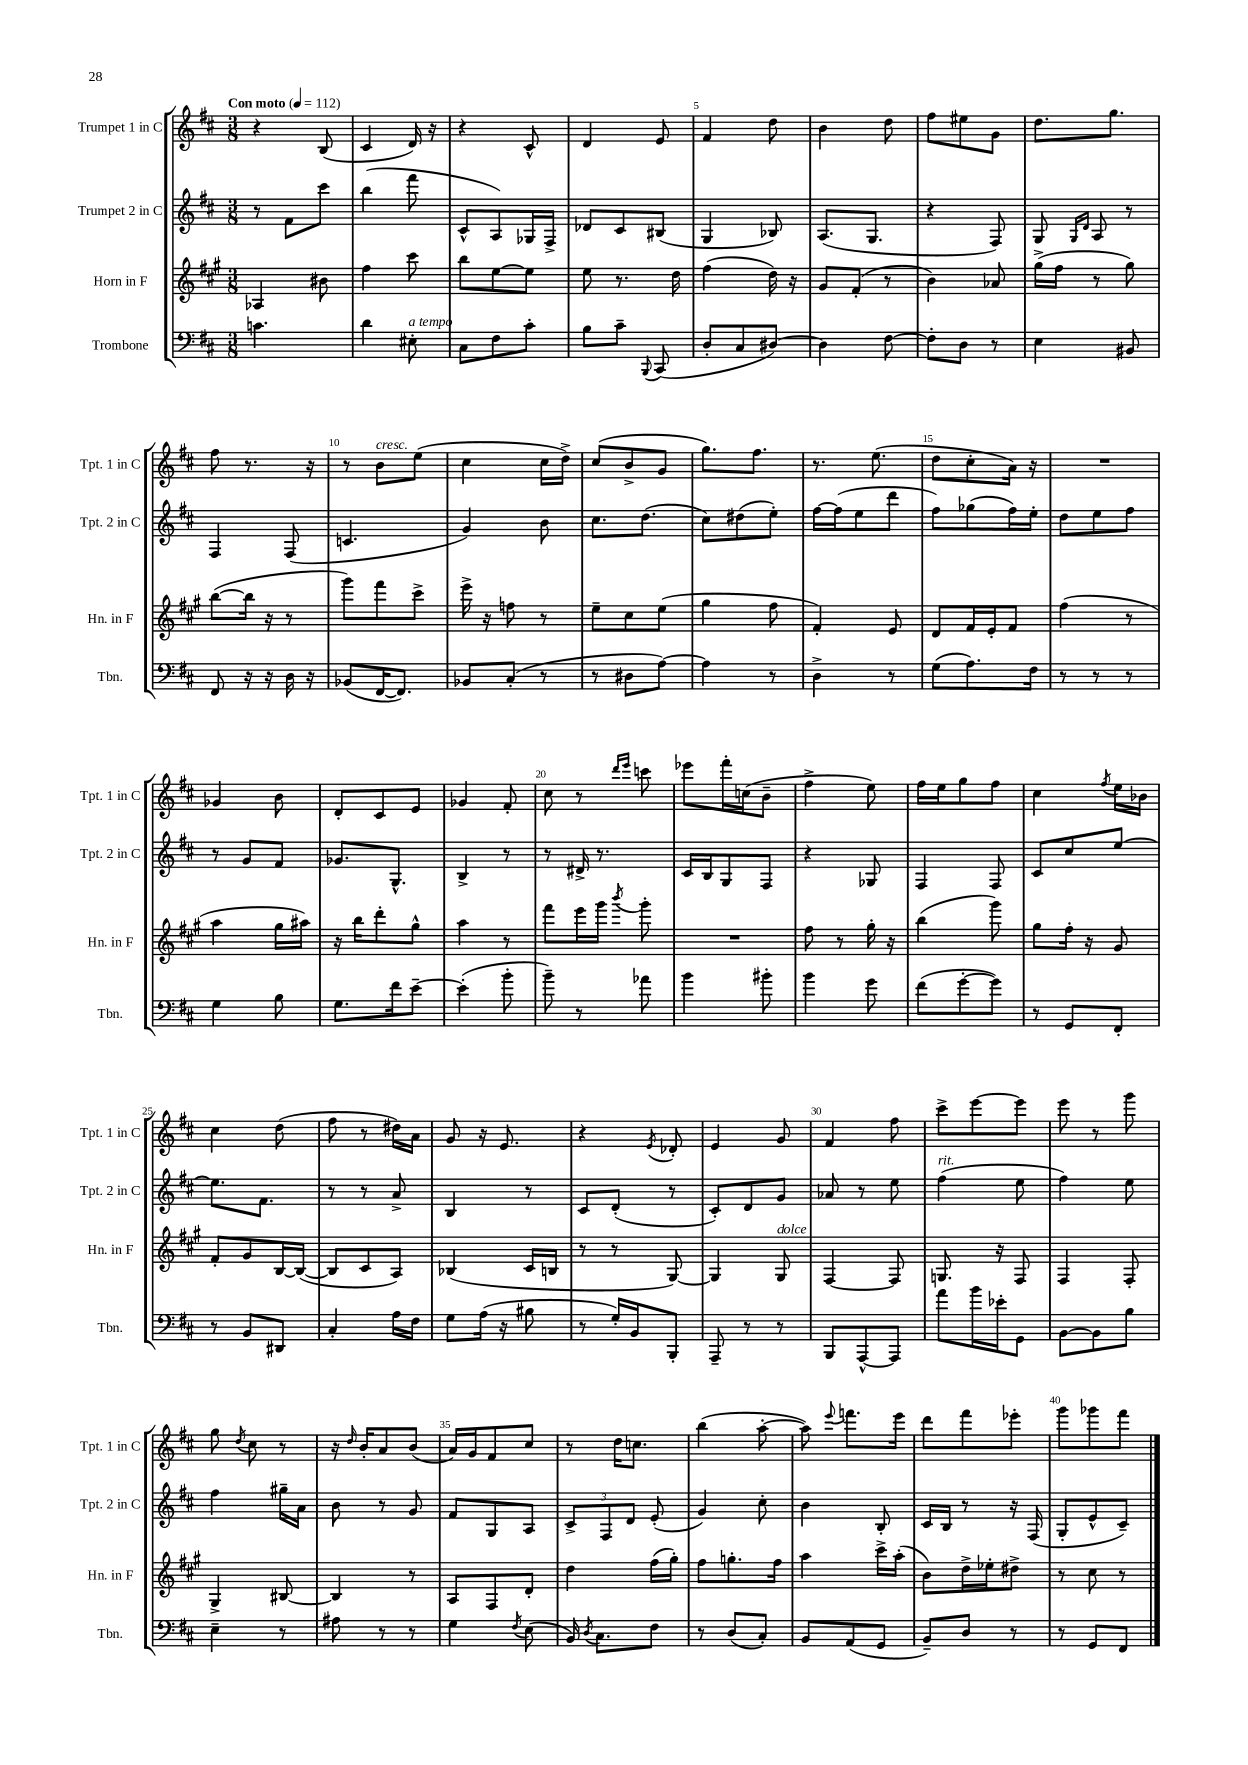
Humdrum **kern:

**kern	**kern	**kern	**kern
*part4	*part3	*part2	*part1
*staff4	*staff3	*staff2	*staff1
*I"Trombone	*I"Horn in F	*I"Trumpet 2 in C	*I"Trumpet 1 in C
*I'Tbn.	*I'Hn. in F	*I'Tpt. 2 in C	*I'Tpt. 1 in C
*clefF4	*clefG2	*clefG2	*clefG2
*k[f#c#]	*k[f#c#g#]	*k[f#c#]	*k[f#c#]
*M3/8	*M3/8	*M3/8	*M3/8
*MM112	*MM112	*MM112	*MM112
=1	=1	=1	=1
!	!	!	!LO:TX:a:B:t=Con moto
4.cn\	4A-X/	8r	4r
.	.	8f#\L	.
.	8b#X\	8ccc#\J	(8B/
=2	=2	=2	=2
4d\	4ff#\	(4bb\	4c#/
!LO:TX:a:i:t=a tempo	!	!	!
8E#X'\	8ccc#\	8fff#\	16d/)
.	.	.	16r
=3	=3	=3	=3
8C#\L	8bb\L	8c#^^/L	4r
8F#\	[8ee\	8A/)	.
8c#'\J	8ee\J]	16G-X/L	8c#^^/
.	.	16F#^/JJ	.
=4	=4	=4	=4
8B\L	8ee\	8d-X/L	4d/
8c#~\J	8.r	8c#/	.
8qqBBB/	.	.	.
(8CC#/	.	(8B#X/J	8e/
.	16dd\	.	.
=5	=5	=5	=5
8D'/L	(4ff#\	4G/	4f#/
8C#/	.	.	.
[8D#X/J)	16dd\)	8B-X/)	8dd\
.	16r	.	.
=6	=6	=6	=6
4D#\]	8g#/L	(8.A/L	4b\
.	(8f#'/J	.	.
.	.	8.G/J	.
[8F#\	8r	.	8dd\
=7	=7	=7	=7
8F#'\L]	4b\)	4r	8ff#\L
8D\J	.	.	8ee#X\
8r	8a-X/	8F#/)	8g\J
=8	=8	=8	=8
4E\	(16gg#^\LL	8G/	8.dd\L
.	16ff#\JJ	.	.
.	.	16qqG/LL	.
.	.	16qqd/JJ	.
.	8r	8A/	.
.	.	.	8.gg\J
8BB#X/	8gg#\)	8r	.
!!LO:LB:g=z
=9	=9	=9	=9
8FF#/	([8bb\L	4F#/	8ff#\
16r	16bb\Jk]	.	8.r
16r	16r	.	.
16D\	8r	(8F#/	.
16r	.	.	16r
=10	=10	=10	=10
(8BB-X/L	8ggg#\L)	4.cn/	8r
!	!	!	!LO:TX:a:i:t=cresc.
[16FF#/K	8fff#\	.	8b\L
8.FF#/J])	.	.	.
.	8ccc#^\J	.	(8ee\J
=11	=11	=11	=11
8BB-X/L	16eee^\	4g/)	4cc#\
.	16r	.	.
(8C#'/J	8ffn\	.	.
8r	8r	8b\	16cc#\LL
.	.	.	16dd^\JJ)
=12	=12	=12	=12
8r	8ee~\L	8.cc#\L	(8cc#/L
8D#X\L	8cc#\	.	8b^/
.	.	(8.dd\J	.
[8A\J)	(8ee\J	.	8g/J
=13	=13	=13	=13
4A\]	4gg#\	8cc#\L)	8.gg\L)
.	.	(8dd#X\	.
.	.	.	8.ff#\J
8r	8ff#\	8ee'\J)	.
=14	=14	=14	=14
4D^\	4f#'/)	[16ff#\LL	8.r
.	.	(16ff#\J]	.
.	.	8ee\	.
.	.	.	(8.ee\
8r	8e/	8ddd\J	.
=15	=15	=15	=15
(8G\L	8d/L	8ff#\L)	8dd\L
8.A\)	16f#/L	(8gg-X\	8cc#'\
.	16e'/J	.	.
.	8f#/J	16ff#\L)	16a\Jk)
16F#\Jk	.	16ee'\JJ	16r
=16	=16	=16	=16
8r	(4ff#\	8dd\L	4.r
8r	.	8ee\	.
8r	8r	8ff#\J	.
!!LO:LB:g=z
=17	=17	=17	=17
4G\	4aa\	8r	4g-X/
.	.	8g/L	.
8B\	16gg#\LL	8f#/J	8b\
.	16aa#X\JJ)	.	.
=18	=18	=18	=18
8.G\L	16r	8.g-X/L	8d'/L
.	16bb\KL	.	.
.	8ddd'\	.	8c#/
16f#\k	.	8.G^^/J	.
[8e~\J	8gg#^^\J	.	8e/J
=19	=19	=19	=19
(4e'\]	4aa\	4B^/	4g-X/
8b'\	8r	8r	8f#'/
=20	=20	=20	=20
8b~\)	8fff#\L	8r	8cc#\
8r	16eee\L	16d#X^/	8r
.	16ggg#\JJ	8.r	.
.	.	.	16qqddd/LL
.	8qbbb/	.	16qqeee/JJ
8a-X\	8ggg#'\	.	8cccn\
=21	=21	=21	=21
4b\	4.r	16c#/LL	8eee-X\L
.	.	16B/J	.
.	.	8G/	16fff#'\L
.	.	.	(16ccn\J
8b#X'\	.	8F#/J	8b~\J
=22	=22	=22	=22
4b\	8ff#\	4r	4ff#^\
.	8r	.	.
8g\	16gg#'\	8G-X/	8ee\)
.	16r	.	.
=23	=23	=23	=23
(8f#\L	(4bb\	4F#/	16ff#\LL
.	.	.	16ee\J
[8g'\	.	.	8gg\
8g\J])	8ggg#\)	8F#/	8ff#\J
=24	=24	=24	=24
8r	8gg#\L	8c#/L	4cc#\
8GG/L	16ff#'\Jk	8cc#/	.
.	16r	.	.
.	.	.	8qff#/
8FF#'/J	8g#/	[8ee/J	16ee\LL
.	.	.	16b-X\JJ
!!LO:LB:g=z
=25	=25	=25	=25
8r	8f#'/L	8.ee\L]	4cc#\
8BB/L	8g#/	.	.
.	.	8.f#\J	.
8DD#X/J	[16B/L	.	(8dd\
.	(16B/JJ_	.	.
=26	=26	=26	=26
4C#'/	8B/L]	8r	8ff#\
.	8c#/	8r	8r
16A\LL	8A/J)	8a^/	16dd#X\LL)
16F#\JJ	.	.	16a\JJ
=27	=27	=27	=27
8G\L	(4B-X/	4B/	8g/
(16A\Jk	.	.	16r
16r	.	.	8.e/
8B#X\	16c#/LL	8r	.
.	16Bn/JJ	.	.
=28	=28	=28	=28
8r	8r	8c#/L	4r
16G'/LL)	8r	(8d'/J	.
16BB/J	.	.	.
.	.	.	8qe/
8BBB'/J	[8G#/)	8r	8d-X'/
=29	=29	=29	=29
8AAA~/	4G#/]	8c#'/L)	4e/
8r	.	8d/	.
!	!LO:TX:a:i:t=dolce	!	!
8r	8G#/	8g/J	8g/
=30	=30	=30	=30
8BBB/L	[4F#/	8a-X/	4f#/
[8AAA^^/	.	8r	.
8AAA/J]	8F#/]	8ee\	8ff#\
=31	=31	=31	=31
!	!	!LO:TX:a:i:t=rit.	!
8a\L	8.Gn/	(4ff#\	8ccc#^\L
16b\L	.	.	[8eee\
16e-X'\J	16r	.	.
8GG\J	8F#/	8ee\	8eee\J]
=32	=32	=32	=32
[8BB\L	4F#/	4ff#\)	8eee\
8BB\]	.	.	8r
8B\J	8F#'/	8ee\	8ggg\
!!LO:LB:g=z
=33	=33	=33	=33
4E~\	4G#^/	4ff#\	8gg\
.	.	.	8qdd/
.	.	.	8cc#\
8r	[8B#X/	16gg#X~\LL	8r
.	.	16a\JJ	.
=34	=34	=34	=34
8A#X\	4B#/]	8b\	16r
.	.	.	16qqdd/
.	.	.	16b'/KL
8r	.	8r	8a/
8r	8r	8g/	(8b/J
=35	=35	=35	=35
4G\	8A/L	8f#/L	16a/LL)
.	.	.	16g/J
.	8F#/	8G/	8f#/
8qF#/	.	.	.
(8E\	8d'/J	8A/J	8cc#/J
=36	=36	=36	=36
16BB/)	4dd\	12c#^/L	8r
8qD/	.	.	.
8.C#\L	.	.	.
.	.	12F#/	.
.	.	.	16dd\KL
.	.	12d/J	.
.	.	.	8.ccn\J
8F#\J	(16ff#\LL	(8e'/	.
.	16gg#'\JJ)	.	.
=37	=37	=37	=37
8r	8ff#\L	4g/)	(4bb\
(8D/L	8.ggn'\	.	.
8C#'/J)	.	8cc#'\	[8aa'\
.	16ff#\Jk	.	.
=38	=38	=38	=38
8BB/L	4aa\	4b\	8aa\])
.	.	.	8qqeee/
(8AA/	.	.	8.fffn\L
8GG/J	16ccc#^\LL	8B'/	.
.	(16aa'\JJ	.	16eee\Jk
=39	=39	=39	=39
8BB~/L)	8b\L)	16c#/LL	8ddd\L
.	.	16B/JJ	.
8D/J	16dd^\L	8r	8fff#\
.	16ee-X'\J	.	.
8r	8dd#X^\J	16r	8eee-X'\J
.	.	(16F#/	.
=40	=40	=40	=40
8r	8r	8G'/L	8ggg\L
8GG/L	8cc#\	8e^^/	8ggg-X\
8FF#/J	8r	8c#~/J)	8fff#\J
==	==	==	==
*-	*-	*-	*-
